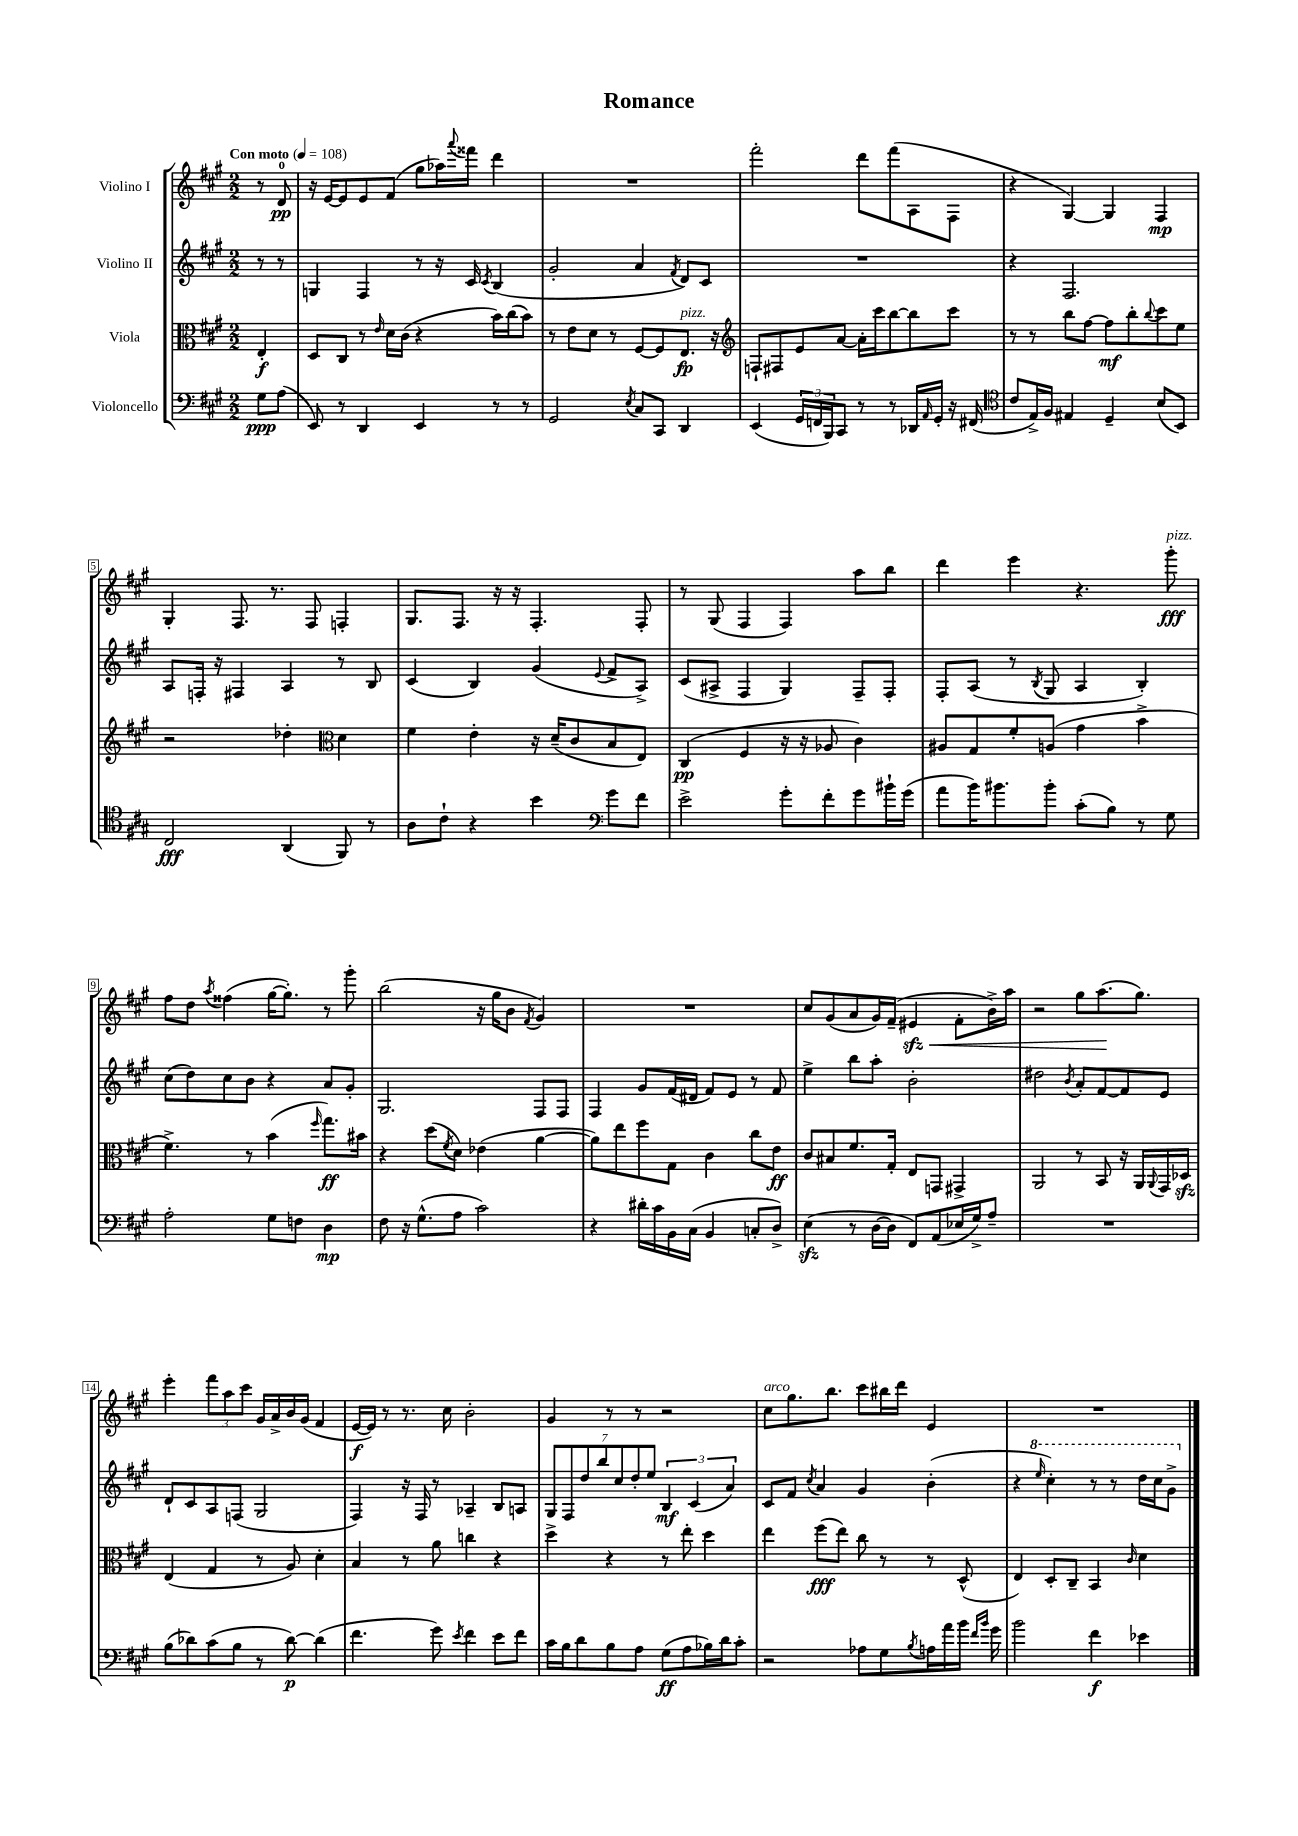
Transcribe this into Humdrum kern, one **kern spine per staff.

**kern	**kern	**kern	**kern
*staff4	*staff3	*staff2	*staff1
*clefF4	*clefC3	*clefG2	*clefG2
*k[f#c#g#]	*k[f#c#g#]	*k[f#c#g#]	*k[f#c#g#]
*M2/2	*M2/2	*M2/2	*M2/2
*MM108	*MM108	*MM108	*MM108
8G#\L	4E'/	8r	8r
(8A\J	.	8r	8d/
=	=	=	=
8EE/)	8D/L	4G/	16r
.	.	.	[16e/LK
8r	8C#/J	.	8e/]
4DD/	8r	4F#/	8e/
.	16qqe/	.	.
.	16d\LL	.	(8f#/J
.	(16c#\JJ	.	.
4EE/	4r	8r	8gg#\L
.	.	16r	16aa-\L)
.	.	.	8qqaaa/
.	.	16c#/	16fff##\JJ
.	.	8qc#/	.
8r	16b\LL)	(4B/	4ddd\
.	(16cc#\J	.	.
8r	8b\J)	.	.
=	=	=	=
2GG#/	8r	2g#'/	1r
.	8e\L	.	.
.	8d\J	.	.
.	8r	.	.
8qE/	.	.	.
8C#/L	[8F#/L	4a/	.
8CC#/J	8F#/]	.	.
.	.	8qf#/	.
4DD/	8.E/J	8d/L)	.
.	.	8c#/J	.
.	16r	.	.
=	=	=	=
*	*clefG2	*	*
(4EE/	8F`/L	1r	2fff#'\
.	8F#/	.	.
24GG#/LL	8e/	.	.
24FF/	.	.	.
24BBB/J)	.	.	.
8CC#/J	[8a/J	.	.
8r	16a'\]LL	.	8ddd\L
.	16ccc#\J	.	.
8r	[8bb\	.	(8fff#\
16DD-/LL	8bb\]	.	8A\
16qqAA/	.	.	.
16GG#'/JJ	.	.	.
16r	8ccc#\J	.	8F#\J
(16FF#/	.	.	.
=	=	=	=
*clefC4	*	*	*
8c#/L	8r	4r	4r
16E^/L)	8r	.	.
16F#/JJ	.	.	.
4E#/	8bb\L	2.F#/	[4G#/)
.	[8ff#\J	.	.
4D~/	8ff#\]L	.	4G#/]
.	8bb'\	.	.
.	8qqbb/	.	.
(8B/L	8ccc#\	.	4F#/
8BB/J)	8ee\J	.	.
=	=	=	=
2C#/	2r	8A/L	4G#'/
.	.	16F'/Jk	.
.	.	16r	.
.	.	4F#/	8.F#/
.	.	.	8.r
(4AA/	4dd-'\	4A/	.
.	.	.	8F#/
*	*clefC3	*	*
8FF#/)	4d\	8r	4F'/
8r	.	8B/	.
=	=	=	=
8A\L	4f#\	(4c#/	8.G#/L
8c#`\J	.	.	.
.	.	.	8.F#/J
4r	4e'\	4B/)	.
.	.	.	16r
.	.	.	16r
4b\	16r	(4g#/	4.F#'/
.	(16d~/LK	.	.
.	8c#/	.	.
*clefF4	*	*	*
.	.	8qqe/	.
8g#\L	8B/	8f#^/L	.
8f#\J	8E/J)	8A^/J)	8F#'/
=	=	=	=
2e^\	(4C#/	(8c#/L	8r
.	.	8A#^/J	(8G#/
.	4F#/	4F#/	4F#/
8g#'\L	16r	4G#/)	4F#/)
.	16r	.	.
8f#'\	8A-/	.	.
8g#\	4c#\)	8F#~/L	8aa\L
16b#`\L	.	8F#'/J	8bb\J
(16g#\JJ	.	.	.
=	=	=	=
8a\L	8A#/L	8F#'/L	4ddd\
16b\K)	8G#/	(8A/J	.
8.b#\	.	.	.
.	8f#'/	8r	4eee\
.	.	8qB/	.
8b#'\J	(8A/J	8G#/	.
(8c#'\L	4g#\	4A/	4.r
8B\J)	.	.	.
8r	4b^\	4B'/)	.
8G#\	.	.	8ggg#'\
=	=	=	=
2A'\	4.f#^\)	(8cc#\L	8ff#\L
.	.	8dd\)	8dd\J
.	.	.	8qaa/
.	.	8cc#\	(4ff##\
.	8r	8b\J	.
8G#\L	(4b\	4r	[16gg#\LK
.	.	.	8.gg#'\]J)
8F\J	.	.	.
.	16qqff#/	.	.
4D\	8.gg#\L)	8a/L	8r
.	.	8g#'/J	8ggg#'\
.	16b#\Jk	.	.
=	=	=	=
8F#\	4r	2.G#/	(2bb\
16r	.	.	.
(8.G#^^\L	.	.	.
.	(8dd\L	.	.
.	8qf#/	.	.
8A\J	8d\J)	.	.
2c#\)	(4e-\	.	16r
.	.	.	16gg#\LK
.	.	.	8b\J
.	.	.	8qf#/
.	[4a\	8F#/L	4g#/)
.	.	8F#/J	.
=	=	=	=
4r	8a\]L)	4F#/	1r
.	8ee\	.	.
16d#'\LL	8ff#\	8g#/L	.
16c#\	.	.	.
16BB\	8G#\J	(16f#/L	.
(16C#\JJ	.	16d#/JJ	.
4BB/	4c#\	8f#/L)	.
.	.	8e/J	.
8C'/L	8cc#\L	8r	.
8D^/J)	8e\J	8f#/	.
=	=	=	=
(4E\	8c#/L	4ee^\	8cc#/L
.	8B#/	.	(8g#/
8r	8.f#/	8bb\L	8a/
[16D\LL	.	8aa'\J	16g#/L)
16D\]JJ	16G#'/Jk	.	(16f#~/JJ
8FF#/L)	8E/L	2b'\	4e#/
(8AA/	8GG/J	.	.
16E-/L	4GG#^/	.	8f#'\L
16G#^/J)	.	.	.
8A~/J	.	.	16b^\L)
.	.	.	16aa\JJ
=	=	=	=
1r	2AA/	2dd#\	2r
.	.	8qb/	.
.	8r	8a'/L	8gg#\L
.	8BB/	[8f#/	(8.aa\
.	16r	8f#/]	.
.	16AA/LL	.	8.gg#\J)
.	8qqAA/	.	.
.	16GG#/	8e/J	.
.	16D-/JJ	.	.
=	=	=	=
(8B\L	(4E/	8d`/L	4eee'\
8d-\)	.	8c#/	.
(8c#\	4G#/	8A/	12fff#\L
.	.	.	12aa\
8B\J	.	(8F/J	.
.	.	.	12ccc#\J
8r	8r	2G#/	16g#/LL
.	.	.	16a^/
[8d-\)	8A/)	.	16b/
.	.	.	(16g#/JJ
(4d-\]	4d'\	.	4f#/
=	=	=	=
4.f#\	4B/	4F#/)	[16e/LL
.	.	.	16e/]JJ)
.	.	.	8r
.	8r	16r	8.r
.	.	16F#/	.
8g#\)	8a\	8r	.
.	.	.	16cc#\
8qe/	.	.	.
4f#\	4cc\	4A-~/	2b'\
8e\L	4r	8B/L	.
8f#\J	.	8A/J	.
=	=	=	=
16c#\LL	4dd^\	14G#/L	4g#/
16B\J	.	.	.
.	.	14F#/	.
8d\	.	.	.
.	.	14dd/	.
.	.	14bb/	.
8B\	4r	.	8r
.	.	14cc#/	.
.	.	14dd'/	.
8A\J	.	.	8r
.	.	14ee/J	.
(8G#\L	8r	6B/	2r
8A\	8ee'\	.	.
.	.	(6c#/	.
16B-\L)	4dd\	.	.
16d\J	.	.	.
.	.	6a/)	.
8c#'\J	.	.	.
=	=	=	=
2r	4ee\	8c#/L	8cc#\L
.	.	8f#/J	8.gg#\
.	.	8qcc#/	.
.	(8ff#\L	4a/	.
.	.	.	8.bb\J
.	8ee\J)	.	.
8A-\L	8cc#\	4g#/	8ccc#\L
8G#\	8r	.	16bb#\L
.	.	.	16ddd\JJ
8qB/	.	.	.
16A\L	8r	(4b'\	4e/
16a\	.	.	.
16b\JJ	(8D^^/	.	.
16qqf#/LL	.	.	.
16qqb/JJ	.	.	.
16g#\	.	.	.
=	=	=	=
2b\	4E/)	4r	1r
.	.	16qqeee/	.
.	8D'/L	4ccc#'\)	.
.	8C#~/J	.	.
4f#\	4BB/	8r	.
.	.	8r	.
.	16qqc#/	.	.
4e-\	4d\	16ddd\LL	.
.	.	16ccc#\J	.
.	.	8gg#^\J	.
==	==	==	==
*-	*-	*-	*-
